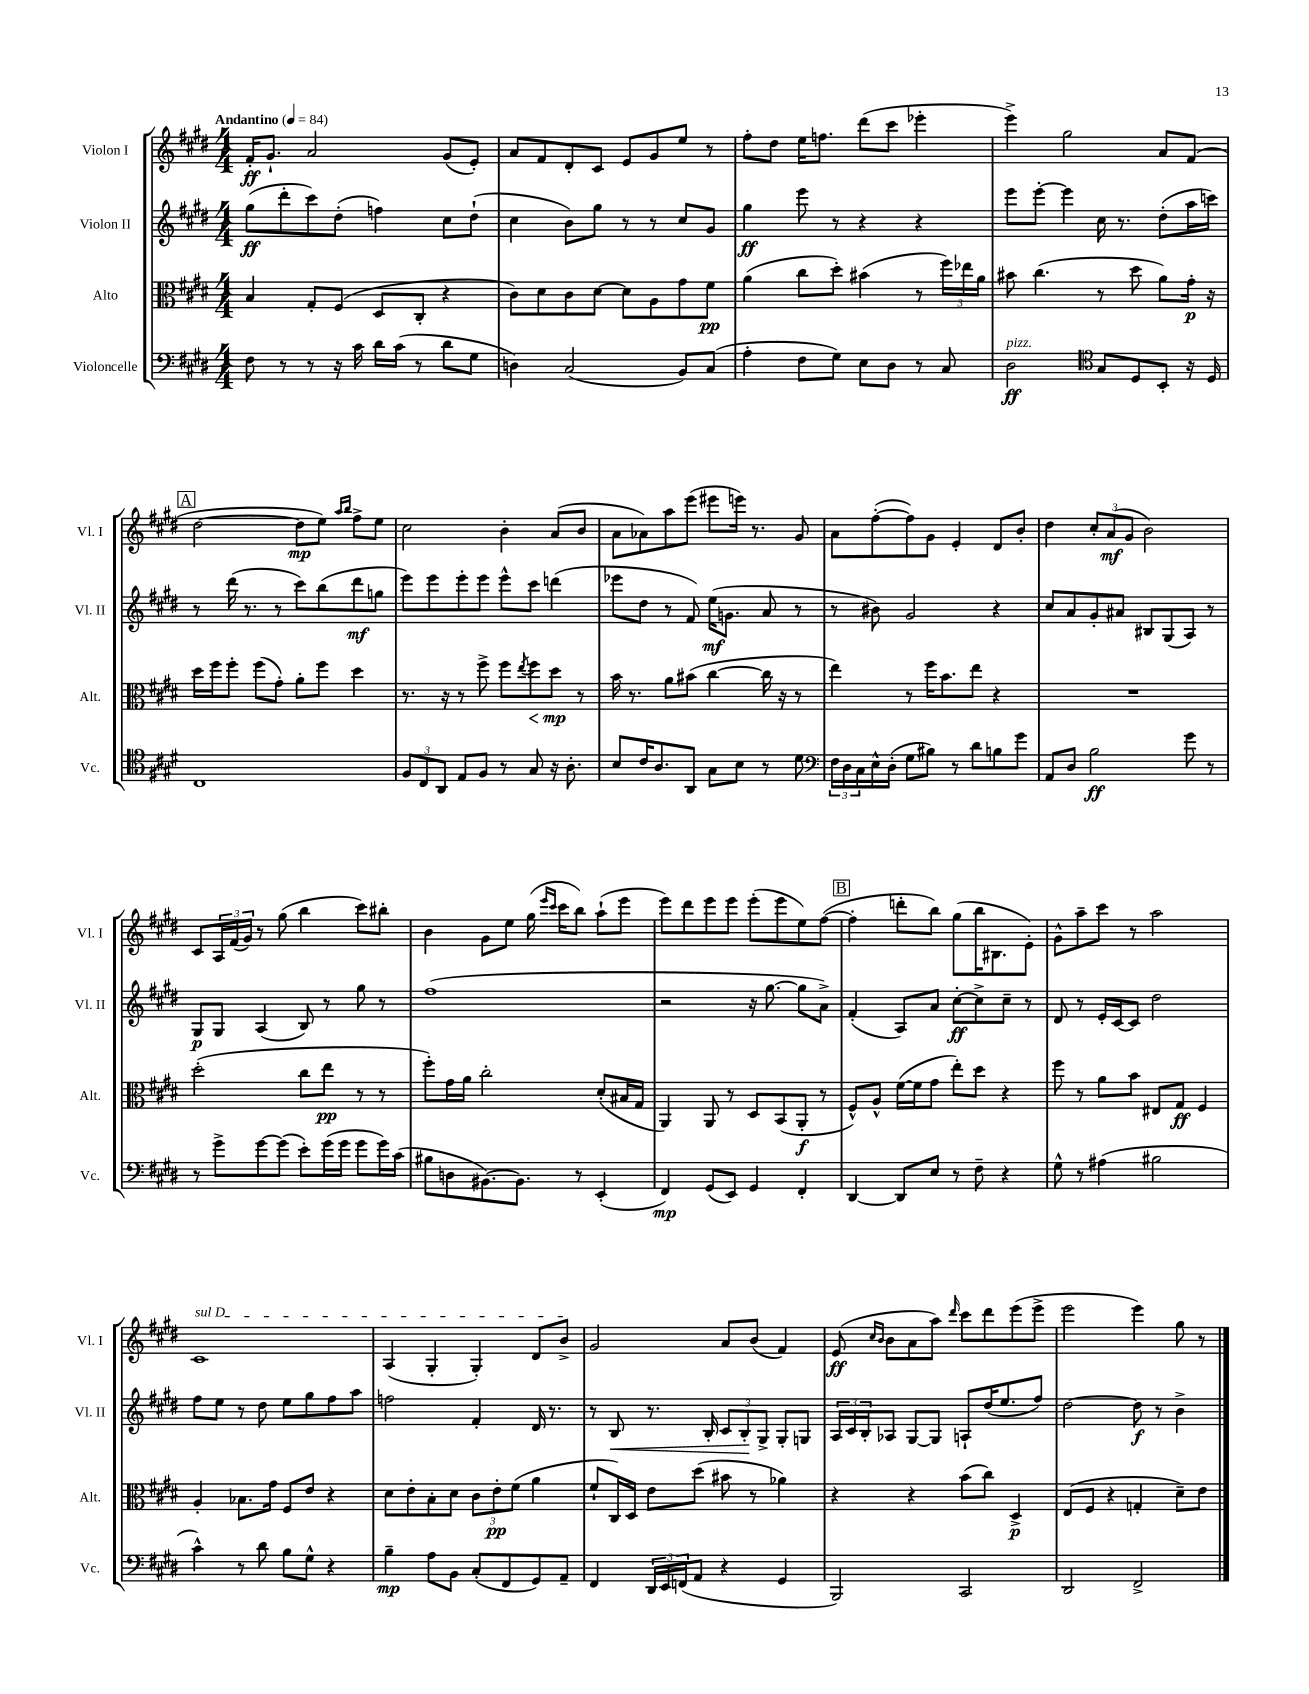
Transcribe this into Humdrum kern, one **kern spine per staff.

**kern	**dynam	**kern	**dynam	**kern	**dynam	**kern	**dynam
*part4	*part4	*part3	*part3	*part2	*part2	*part1	*part1
*staff4	*staff4	*staff3	*staff3	*staff2	*staff2	*staff1	*staff1
*I"Violoncelle	*	*I"Alto	*	*I"Violon II	*	*I"Violon I	*
*I'Vc.	*	*I'Alt.	*	*I'Vl. II	*	*I'Vl. I	*
*clefF4	*	*clefC3	*	*clefG2	*	*clefG2	*
*k[f#c#g#d#]	*	*k[f#c#g#d#]	*	*k[f#c#g#d#]	*	*k[f#c#g#d#]	*
*M4/4	*	*M4/4	*	*M4/4	*	*M4/4	*
*MM84	*	*MM84	*	*MM84	*	*MM84	*
=1	=1	=1	=1	=1	=1	=1	=1
!	!	!	!	!	!	!LO:TX:a:B:t=Andantino	!
8F#\	.	4B/	.	(8gg#\L	ff	16f#'/KL	ff
.	.	.	.	.	.	8.g#`/J	.
8r	.	.	.	8ddd#'\	.	.	.
8r	.	8G#'/L	.	8ccc#\)	.	2a/	.
16r	.	(8F#/J	.	(8dd#'\J	.	.	.
16c#\	.	.	.	.	.	.	.
16d#\LL	.	8D#/L	.	4ffn\)	.	.	.
(16c#\JJ	.	.	.	.	.	.	.
8r	.	8C#'/J	.	.	.	.	.
8d#\L	.	4r	.	8cc#\L	.	(8g#/L	.
8G#\J	.	.	.	(8dd#`\J	.	8e'/J)	.
=2	=2	=2	=2	=2	=2	=2	=2
4Dn\)	.	8c#\L)	.	4cc#\	.	8a/L	.
.	.	8d#\	.	.	.	8f#/	.
(2C#/	.	8c#\	.	8b\L)	.	8d#'/	.
.	.	[8d#\J	.	8gg#\J	.	8c#/J	.
.	.	8d#\L]	.	8r	.	8e/L	.
.	.	8A\	.	8r	.	8g#/	.
8BB/L)	.	8g#\	.	8cc#/L	.	8ee/J	.
(8C#/J	.	8f#\J	pp	8g#/J	.	8r	.
=3	=3	=3	=3	=3	=3	=3	=3
4A'\	.	(4a\	.	4gg#\	ff	8ff#'\L	.
.	.	.	.	.	.	8dd#\J	.
8F#\L	.	8cc#\L	.	8eee\	.	16ee\KL	.
.	.	.	.	.	.	8.ffn\J	.
8G#\J)	.	8dd#'\J)	.	8r	.	.	.
8E\L	.	(4b#X\	.	4r	.	(8ddd#\L	.
8D#\J	.	.	.	.	.	8ccc#\J	.
8r	.	8r	.	4r	.	4eee-X'\	.
8C#/	.	24ff#\LL)	.	.	.	.	.
.	.	24ee-X\	.	.	.	.	.
.	.	24a\JJ	.	.	.	.	.
=4	=4	=4	=4	=4	=4	=4	=4
!LO:TX:a:i:t=pizz.	!	!	!	!	!	!	!
2D#\	ff	8b#X\	.	8eee\L	.	4eee^\)	.
.	.	(4.cc#\	.	[8eee'\J	.	.	.
.	.	.	.	4eee\]	.	2gg#\	.
*clefC4	*	*	*	*	*	*	*
8G#/L	.	8r	.	16cc#\	.	.	.
.	.	.	.	8.r	.	.	.
8D#/	.	8dd#\	.	.	.	.	.
8BB'/J	.	8a\L)	.	(8dd#'\L	.	8a/L	.
16r	.	16g#'\Jk	p	16aa\L	.	(8f#/J	.
16D#/	.	16r	.	16cccn\JJ)	.	.	.
!!LO:LB:g=z
!!LO:REH:place=s1:t=A
=5	=5	=5	=5	=5	=5	=5	=5
1C#	.	16dd#\LL	.	8r	.	[2dd#\	.
.	.	16ff#\J	.	.	.	.	.
.	.	8ff#'\J	.	(16ddd#\	.	.	.
.	.	.	.	8.r	.	.	.
.	.	(8ff#\L	.	.	.	.	.
.	.	8g#'\J)	.	8r	.	.	.
.	.	8a'\L	.	8ccc#\L)	.	8dd#\L]	mp
.	.	8ff#\J	.	(8bb\	.	8ee\J)	.
.	.	.	.	.	.	16qqaa/LL	.
.	.	.	.	.	.	16qqbb/JJ	.
.	.	4dd#\	.	8ddd#\	mf	8ff#^\L	.
.	.	.	.	8ggn\J	.	8ee\J	.
=6	=6	=6	=6	=6	=6	=6	=6
12F#/L	.	8.r	.	8eee\L)	.	2cc#\	.
12C#/	.	.	.	.	.	.	.
.	.	.	.	8eee\	.	.	.
12AA/J	.	.	.	.	.	.	.
.	.	16r	.	.	.	.	.
8E/L	.	8r	.	8eee'\	.	.	.
8F#/J	.	8ff#^\	.	8eee\J	.	.	.
8r	.	8ff#\L	.	8eee^^\L	.	4b'\	.
.	.	8qee/	.	.	.	.	.
!	!	!	!LO:HP:b	!	!	!	!
8G#/	.	8ff#\	<	8ccc#\J	.	.	.
16r	.	8dd#\J	mp	(4dddn\	.	(8a/L	.
8.A'\	.	.	.	.	.	.	.
.	.	8r	[	.	.	8b/J	.
=7	=7	=7	=7	=7	=7	=7	=7
8B/L	.	16b\	.	8eee-X\L	.	8a\L	.
.	.	8.r	.	.	.	.	.
16c#/K	.	.	.	8dd#\J	.	8a-X\)	.
8.A/	.	.	.	.	.	.	.
.	.	8a\L	.	8r	.	8aa\	.
8AA/J	.	(8b#X\J	.	8f#/)	.	(8eee\J	.
8G#\L	.	[4cc#\	.	(16ee\KL	mf	8eee#X\L	.
.	.	.	.	8.gn\J	.	.	.
8B\J	.	.	.	.	.	16eeen\Jk)	.
.	.	.	.	.	.	8.r	.
8r	.	16cc#\]	.	8a/	.	.	.
.	.	16r	.	.	.	.	.
8d#\	.	8r	.	8r	.	8g#/	.
=8	=8	=8	=8	=8	=8	=8	=8
*clefF4	*	*	*	*	*	*	*
24F#\LL	.	4ee\)	.	8r	.	8a\L	.
24D#\	.	.	.	.	.	.	.
24C#\	.	.	.	.	.	.	.
16E^^\	.	.	.	8b#X\)	.	([8ff#'\	.
(16D#'\JJ	.	.	.	.	.	.	.
8G#\L	.	8r	.	2g#/	.	8ff#\])	.
8B#X\J)	.	16ff#\KL	.	.	.	8g#\J	.
.	.	8.b\	.	.	.	.	.
8r	.	.	.	.	.	4e'/	.
8d#\L	.	8ee\J	.	.	.	.	.
8Bn\	.	4r	.	4r	.	8d#/L	.
8g#\J	.	.	.	.	.	8b'/J	.
=9	=9	=9	=9	=9	=9	=9	=9
8AA/L	.	1r	.	8cc#/L	.	4dd#\	.
8D#/J	.	.	.	8a/	.	.	.
2B\	ff	.	.	8g#'/	.	12cc#'/L	.
.	.	.	.	.	.	(12a/	mf
.	.	.	.	8a#X/J	.	.	.
.	.	.	.	.	.	12g#/J	.
.	.	.	.	8B#X/L	.	2b\)	.
.	.	.	.	(8G#/	.	.	.
8g#\	.	.	.	8A/J)	.	.	.
8r	.	.	.	8r	.	.	.
!!LO:LB:g=z
=10	=10	=10	=10	=10	=10	=10	=10
8r	.	(2dd#'\	.	8G#/L	p	8c#/L	.
8g#^\L	.	.	.	8G#/J	.	24A/L	.
.	.	.	.	.	.	(24f#/	.
.	.	.	.	.	.	24g#/JJ)	.
[8g#\	.	.	.	(4A/	.	8r	.
(8g#\J]	.	.	.	.	.	(8gg#\	.
8e'\L)	.	8cc#\L	.	8B/)	.	4bb\	.
(16g#\L	.	8ee\J	pp	8r	.	.	.
16g#\JJ	.	.	.	.	.	.	.
8g#\L	.	8r	.	8gg#\	.	8ccc#\L)	.
16g#\L)	.	8r	.	8r	.	8bb#X'\J	.
(16c#\JJ	.	.	.	.	.	.	.
=11	=11	=11	=11	=11	=11	=11	=11
8B#X\L	.	8ff#'\L)	.	(1ff#	.	4b\	.
8Dn\	.	16g#\L	.	.	.	.	.
.	.	16a\JJ	.	.	.	.	.
[8.BB#X\)	.	2cc#'\	.	.	.	8g#\L	.
.	.	.	.	.	.	8ee\J	.
8.BB#\J]	.	.	.	.	.	.	.
.	.	.	.	.	.	(16gg#\	.
.	.	.	.	.	.	16qqeee/LL	.
.	.	.	.	.	.	16qqccc#/JJ	.
.	.	.	.	.	.	16ccc#\KL	.
8r	.	.	.	.	.	8bb\J)	.
(4EE'/	.	(8d#'/L	.	.	.	(8aa`\L	.
.	.	16B#X/L	.	.	.	8eee\J	.
.	.	16G#/JJ	.	.	.	.	.
=12	=12	=12	=12	=12	=12	=12	=12
4FF#/)	mp	4AA/)	.	2r	.	8eee\L)	.
.	.	.	.	.	.	8ddd#\	.
(8GG#/L	.	8AA/	.	.	.	8eee\	.
8EE/J)	.	8r	.	.	.	8eee\J	.
4GG#/	.	8D#/L	.	16r	.	(8eee'\L	.
.	.	.	.	[8.gg#\	.	.	.
.	.	(8BB/	.	.	.	8eee\	.
4FF#'/	.	8AA'/J	f	8gg#\L]	.	8ee\)	.
.	.	8r	.	8a^\J)	.	([8ff#\J	.
!!LO:REH:place=s1:t=B
=13	=13	=13	=13	=13	=13	=13	=13
[4DD#/	.	8F#^^/L)	.	(4f#'/	.	4ff#'\]	.
.	.	8A^^/J	.	.	.	.	.
8DD#/L]	.	([16f#\LL	.	8A/L)	.	8dddn'\L	.
.	.	16f#\J]	.	.	.	.	.
8E/J	.	8g#\J	.	8a/J	.	8bb\J)	.
8r	.	8ee'\L)	.	[8cc#'\L	ff	(8gg#\L	.
8F#~\	.	8dd#\J	.	8cc#^\]	.	16bb\K	.
.	.	.	.	.	.	8.B#X\	.
4r	.	4r	.	8cc#~\J	.	.	.
.	.	.	.	8r	.	8e'\J)	.
=14	=14	=14	=14	=14	=14	=14	=14
8G#^^\	.	8ff#\	.	8d#/	.	8g#^^\L	.
8r	.	8r	.	8r	.	8aa~\	.
(4A#X\	.	8a\L	.	16e'/LL	.	8ccc#\J	.
.	.	.	.	[16c#/J	.	.	.
.	.	8b\J	.	8c#/J]	.	8r	.
2B#X\	.	8E#X/L	.	2dd#\	.	2aa\	.
.	.	8G#/J	ff	.	.	.	.
.	.	4F#/	.	.	.	.	.
!!LO:LB:g=z
=15	=15	=15	=15	=15	=15	=15	=15
!	!	!	!	!	!	!LO:TX:a:i:t=sul D	!
4c#^^\)	.	4A'/	.	8ff#\L	.	1c#	.
.	.	.	.	8ee\J	.	.	.
8r	.	8.B-X\L	.	8r	.	.	.
8d#\	.	.	.	8dd#\	.	.	.
.	.	16g#\Jk	.	.	.	.	.
8B\L	.	8F#/L	.	8ee\L	.	.	.
8G#^^\J	.	8e/J	.	8gg#\	.	.	.
4r	.	4r	.	8ff#\	.	.	.
.	.	.	.	8aa\J	.	.	.
=16	=16	=16	=16	=16	=16	=16	=16
4B~\	mp	8d#\L	.	2ffn\	.	(4A/	.
.	.	8e'\	.	.	.	.	.
8A\L	.	8B'\	.	.	.	4G#'/	.
8BB\J	.	8d#\J	.	.	.	.	.
(8C#'/L	.	12c#\L	.	4f#'/	.	4G#'/)	.
.	.	12e'\	pp	.	.	.	.
8FF#/	.	.	.	.	.	.	.
.	.	(12f#\J	.	.	.	.	.
8GG#/)	.	4a\	.	16d#/	.	8d#/L	.
.	.	.	.	8.r	.	.	.
8AA~/J	.	.	.	.	.	8b^/J	.
=17	=17	=17	=17	=17	=17	=17	=17
4FF#/	.	8f#`/L	.	8r	.	2g#/	.
!	!	!	!	!	!LO:HP:b	!	!
.	.	16C#/L)	.	8B/	<	.	.
.	.	16D#/JJ	.	.	.	.	.
24DD#/LL	.	8e\L	.	8.r	.	.	.
24EE/	.	.	.	.	.	.	.
(24FFn/J	.	.	.	.	.	.	.
8AA/J	.	(8dd#\J	.	.	.	.	.
.	.	.	.	16B'/	.	.	.
4r	.	8b#X\	.	12c#/L	.	8a/L	.
.	.	.	.	12B'/	.	.	.
.	.	8r	.	.	.	(8b/J	.
.	.	.	.	12G#^/J	[	.	.
4GG#/	.	4a-X\)	.	8G#'/L	.	4f#/)	.
.	.	.	.	8Gn/J	.	.	.
=18	=18	=18	=18	=18	=18	=18	=18
2BBB/)	.	4r	.	24A/LL	.	(8e/	ff
.	.	.	.	24c#/	.	.	.
.	.	.	.	24B'/J	.	.	.
.	.	.	.	.	.	16qqcc#/LL	.
.	.	.	.	.	.	16qqb/JJ	.
.	.	.	.	8A-X/J	.	8b\L	.
.	.	4r	.	[8G#/L	.	8a\	.
.	.	.	.	8G#/J]	.	8aa\J)	.
.	.	.	.	.	.	16qqddd#/	.
2CC#/	.	(8b\L	.	8An`/L	.	8ccc#\L	.
.	.	8cc#\J)	.	(16dd#/K	.	8ddd#\	.
.	.	.	.	8.ee/	.	.	.
.	.	4D#^/	p	.	.	(8eee\	.
.	.	.	.	8ff#/J)	.	8eee^\J	.
=19	=19	=19	=19	=19	=19	=19	=19
2DD#/	.	(8E/L	.	[2dd#\	.	2eee\	.
.	.	8F#/J	.	.	.	.	.
.	.	4r	.	.	.	.	.
2FF#^/	.	4Gn'/	.	8dd#\]	f	4eee\)	.
.	.	.	.	8r	.	.	.
.	.	8d#~\L)	.	4b^\	.	8gg#\	.
.	.	8e\J	.	.	.	8r	.
==	==	==	==	==	==	==	==
*-	*-	*-	*-	*-	*-	*-	*-
